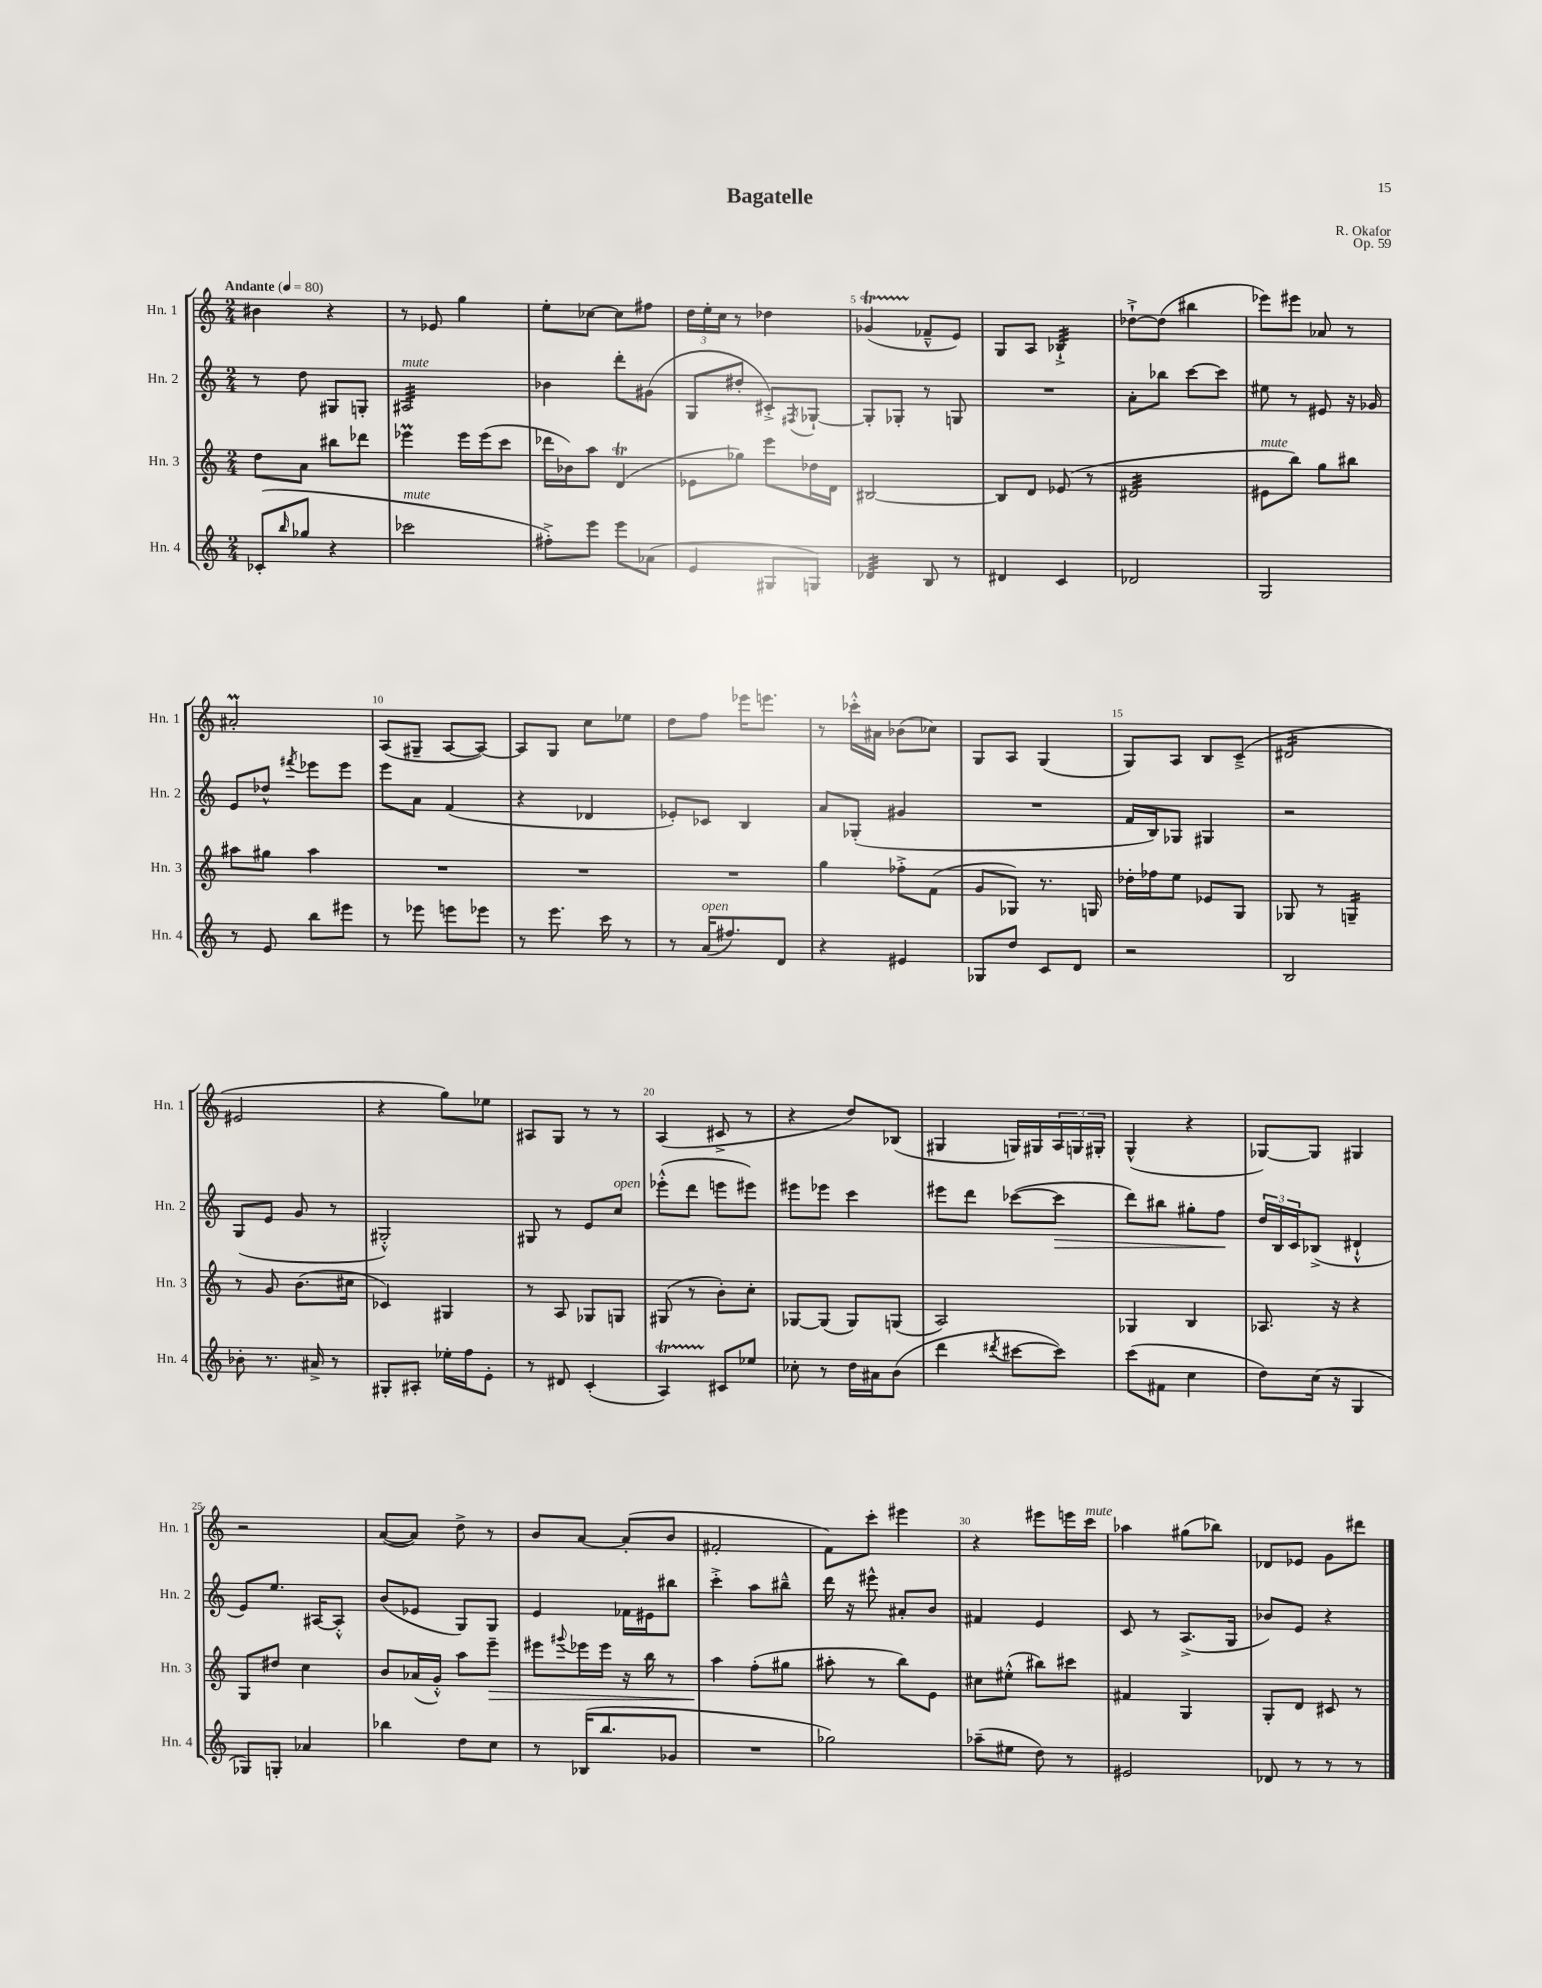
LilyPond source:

\header { title = "Bagatelle" composer = "R. Okafor" opus = "Op. 59" }
<<
\new StaffGroup <<
\new Staff = "s0" \with { instrumentName = "Hn. 1" shortInstrumentName = "Hn. 1" } {
    \clef treble \key c \major \numericTimeSignature \time 2/4 \tempo "Andante" 4 = 80
    bis'4 r4 |
    r8 ees'8 g''4 |
    e''8-. ces''8~ ces''8 fis''8 |
    \tuplet 3/2 { d''16 e''16-. c''16 } r8 des''4 |
    ges'4\startTrillSpan( fes'8---^\stopTrillSpan e'8) |
    g8 a8 bes4:32-!-> |
    des''8~-!-> des''8( bis''4 |
    ees'''8) eis'''8 aes'8 r8 |
    ais'2-.\prall |
    a8( gis8-- a8~ a8~) |
    a8 g8 c''8 ees''8 |
    d''8 f''8 ees'''16 e'''8. |
    r8 ces'''16-.-^ ais'16 bes'8( ces''8) |
    g8 a8 g4( |
    g8) a8 b8 c'8--->( |
    dis'2:16 |
    eis'2 |
    r4 g''8) ees''8 |
    ais8 g8 r8 r8 |
    a4( cis'8-> r8 |
    r4 d''8) bes8( |
    gis4 g16) gis16 \tuplet 3/2 { a16 g16 gis16-. } |
    g4-^( r4 |
    ges8~) ges8 gis4 |
    r2 |
    a'8~( a'8) d''8-> r8 |
    b'8 a'8~ a'8-.( b'8 |
    fis'2-. |
    f'8) c'''8-. eis'''4 |
    r4 eis'''8 e'''16 c'''16^\markup { \italic "mute" } |
    aes''4 gis''8( bes''8) |
    des'8 ees'8 g'8 dis'''8 \bar "|." |
}
\new Staff = "s1" \with { instrumentName = "Hn. 2" shortInstrumentName = "Hn. 2" } {
    \clef treble \key c \major \numericTimeSignature \time 2/4
    r8 d''8 gis8 g8-. |
    ais2:32^\markup { \italic "mute" } |
    bes'4 d'''8-. gis'8( |
    g8 dis''8-. cis'8-.->) \acciaccatura { fis8 } ges8~-! |
    ges8-. ges8-. r8 g8 |
    R2 |
    a'8-. bes''8 c'''8~ c'''8 |
    eis''8 r8 eis'8 r16 ges'16 |
    e'8 des''8-^ \acciaccatura { fis'''8 } ees'''8 ees'''8 |
    e'''8 a'8 f'4( |
    r4 des'4 |
    ees'8-.) ces'8 b4 |
    a'8 ges8-.( gis'4 |
    R2 |
    f'16 b16) ges8 gis4 |
    r2 |
    g8( e'8 g'8 r8 |
    gis2-.-^) |
    gis8 r8 e'8 c''8^\markup { \italic "open" } |
    ees'''8-.-^( d'''8 e'''8 eis'''8) |
    eis'''8 ees'''8 c'''4 |
    eis'''8 d'''8 ces'''8~( ces'''8\> |
    d'''8) bis''8 gis''8-. f''8\! |
    \tuplet 3/2 { d''16 b16 c'16 } bes8->( dis'4-!-^ |
    e'8) e''8. ais16~ ais8-.-^ |
    b'8( ees'8 g8) g8 |
    e'4 fes'16 eis'16 bis''8 |
    c'''4-.-> a''8 bis''8---^ |
    d'''16 r16 eis'''8-^ ais'8-. b'8 |
    fis'4 e'4 |
    c'8 r8 a8.->( g16 |
    bes'8) e'8 r4 \bar "|." |
}
\new Staff = "s2" \with { instrumentName = "Hn. 3" shortInstrumentName = "Hn. 3" } {
    \clef treble \key c \major \numericTimeSignature \time 2/4
    d''8 a'8 bis''8 des'''8 |
    ees'''4\prall ees'''16 ees'''16( c'''8 |
    des'''16 bes'16) a''8 d'4\trill( |
    ees'8 ges''8) e'''8 des''16 d'16 |
    bis2~ |
    bis8 d'8 ees'8( r8 |
    dis'2:32 |
    eis'8^\markup { \italic "mute" } b''8) g''8 bis''8 |
    ais''8 gis''8 ais''4 |
    R2 |
    R2 |
    R2 |
    g''4 fes''8-.-> f'8( |
    g'8 ges8) r8. g16 |
    des''16-. fes''16 e''8 ees'8 g8 |
    ges8 r8 g4:16-- |
    r8 g'8 b'8.( cis''16 |
    ces'4) gis4 |
    r8 a8 ges8 g8 |
    gis8( r8 b'8-.) c''8-. |
    ges8~ ges8( ges8) g8( |
    a2) |
    ges4 b4 |
    aes8. r16 r4 |
    g8 dis''8 c''4 |
    b'8 aes'16( g'16-.-^) a''8 e'''8--\> |
    eis'''8 \appoggiatura { gis'''8 } ees'''16 ees'''16 r16 b''16 r8 |
    a''4\! f''8-.( gis''8 |
    ais''8-. r8 b''8) e'8 |
    cis''8 eis''8-.-^( bis''8) cis'''8 |
    fis'4 g4 |
    g8-. d'8 cis'8 r8 \bar "|." |
}
\new Staff = "s3" \with { instrumentName = "Hn. 4" shortInstrumentName = "Hn. 4" } {
    \clef treble \key c \major \numericTimeSignature \time 2/4
    ces'8-.( \grace { b''16 } ges''8 r4 |
    ces'''2^\markup { \italic "mute" } |
    fis''8-.->) e'''8 e'''8 aes'8( |
    e'4 gis8 g8) |
    des'4:32 b8 r8 |
    dis'4 c'4 |
    des'2 |
    g2 |
    r8 e'8 b''8 eis'''8 |
    r8 ees'''8 e'''8 ees'''8 |
    r8 e'''8. c'''16 r8 |
    r8 a'16^\markup { \italic "open" }( fis''8.) d'8 |
    r4 eis'4 |
    ges8 d''8 c'8 d'8 |
    r2 |
    b2 |
    bes'8-. r8. ais'16-> r8 |
    gis8-. ais8-. ees''16-. f''16 e'8-. |
    r8 dis'8 c'4-.( |
    a4\startTrillSpan) cis'8\stopTrillSpan ees''8 |
    ces''8-. r8 d''16 ais'16 b'8( |
    d'''4 \acciaccatura { dis'''8 } cis'''8~ cis'''8) |
    c'''8( fis'8 c''4 |
    d''8) c''16( r16 g4 |
    ges8) g8-. aes'4 |
    bes''4 d''8 c''8 |
    r8 bes16( b''8. ges'8 |
    R2 |
    ges''2) |
    aes''8--( eis''8 d''8) r8 |
    eis'2 |
    des'8 r8 r8 r8 \bar "|." |
}
>>
>>
\layout { \context { \Score \override BarNumber.break-visibility = ##(#f #t #t) barNumberVisibility = #(every-nth-bar-number-visible 5) } }
